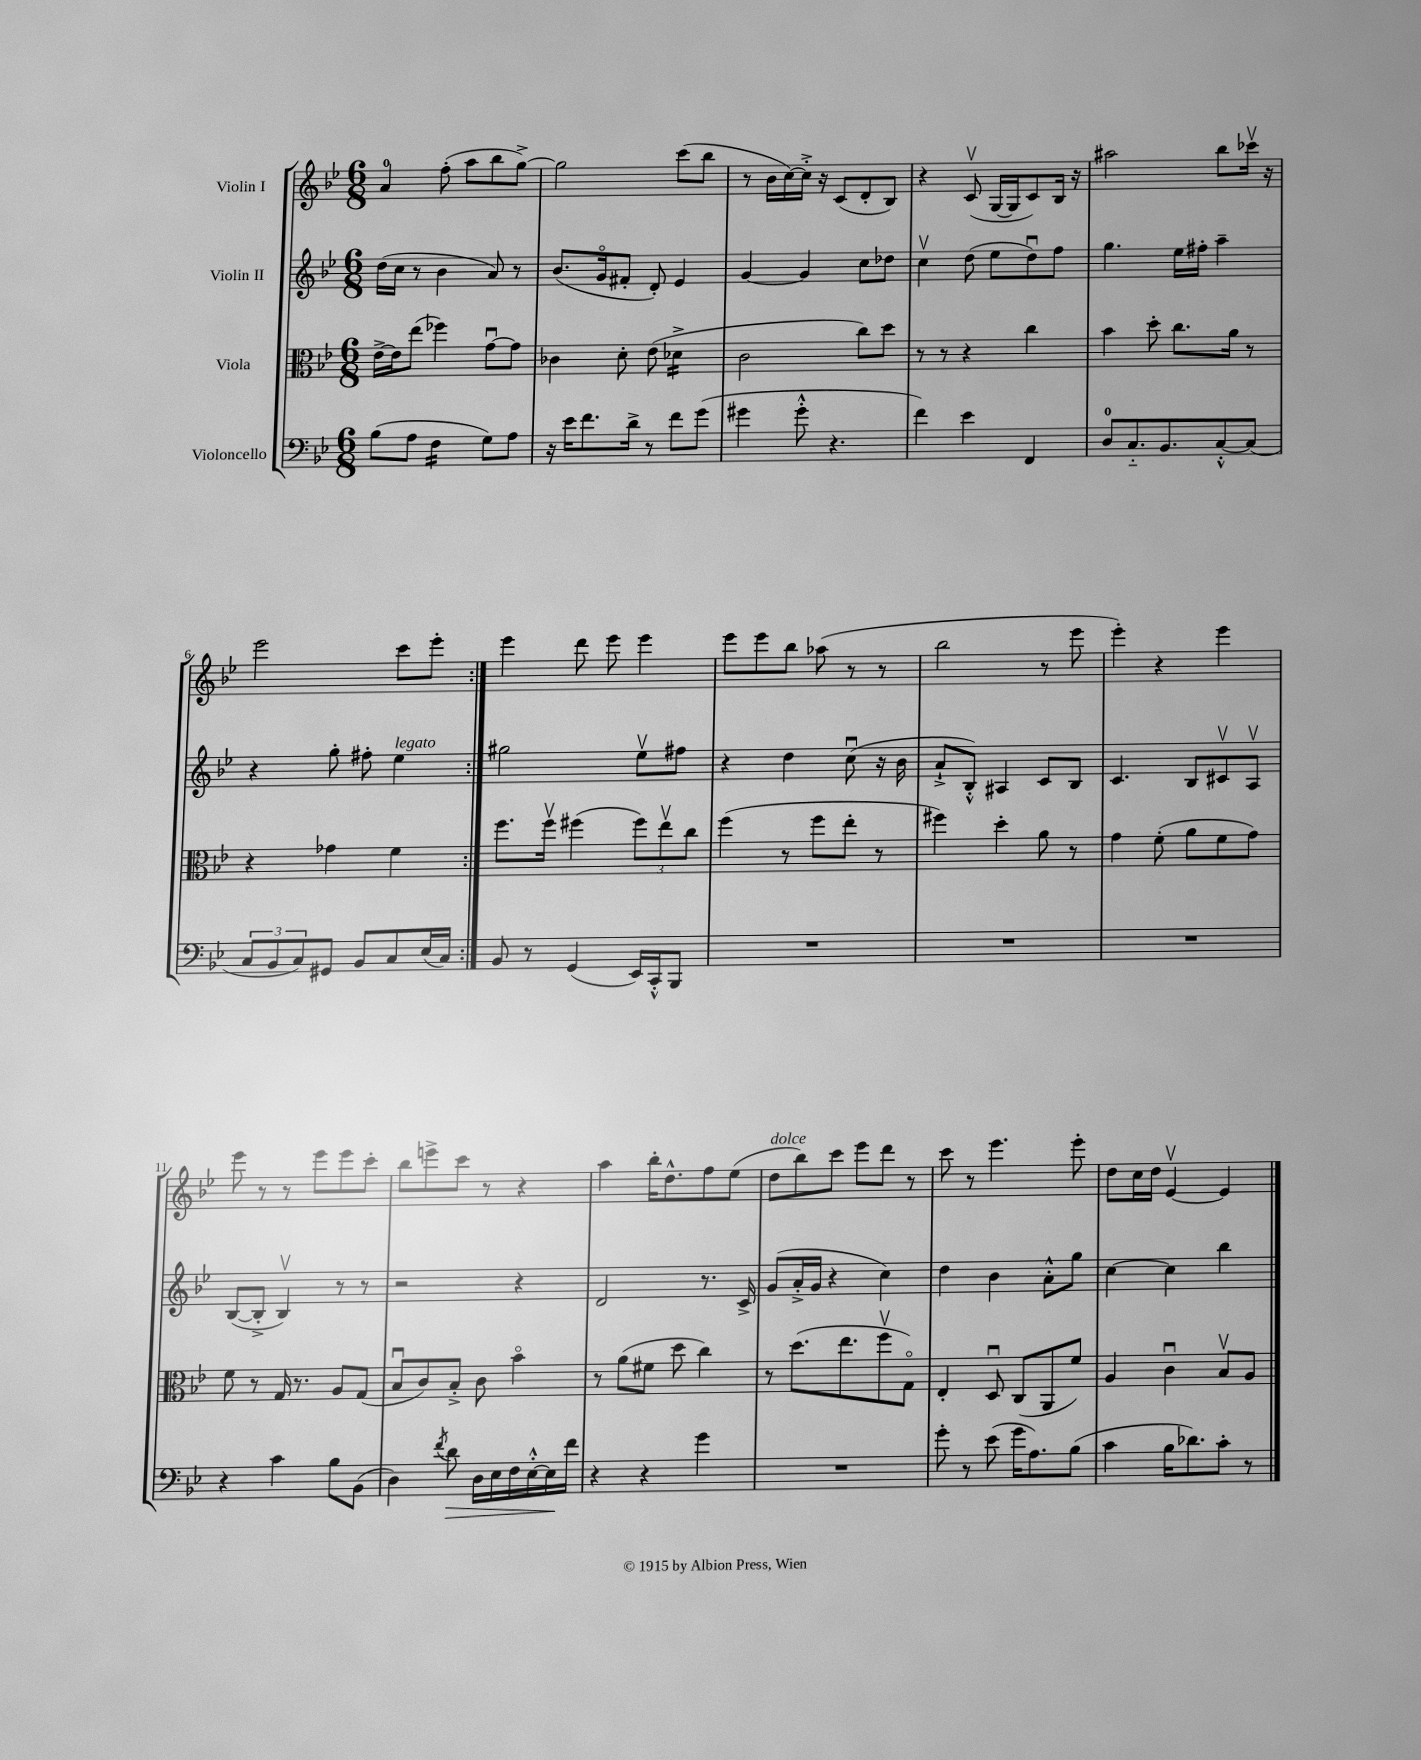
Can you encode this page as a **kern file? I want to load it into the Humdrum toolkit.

**kern	**kern	**kern	**kern
*staff4	*staff3	*staff2	*staff1
*clefF4	*clefC3	*clefG2	*clefG2
*k[b-e-]	*k[b-e-]	*k[b-e-]	*k[b-e-]
*M6/8	*M6/8	*M6/8	*M6/8
(8B-	[16e-^	(16dd	4a
.	16e-]	16cc	.
8A	(8ee-	8r	.
4F	4ff-)	4b-	(8ff'
.	.	.	8aa
8G)	[8gu	8a)	8bb-
8A	8g]	8r	[8gg^)
=	=	=	=
16r	4c-	(8.b-	2gg]
16e-	.	.	.
8.f	.	.	.
.	.	16go	.
.	8d'	8f#'	.
16d^	.	.	.
8r	(8e-	8d')	.
8f	4d-^	4e-	(8ccc
(8g	.	.	8bb-
=	=	=	=
4g#	2c	[4g	8r
.	.	.	16b-
.	.	.	[16cc)
8g#'^^	.	4g]	16cc'^]
.	.	.	16r
4.r	.	.	(8c
.	8cc)	8cc	8d'
.	8dd	8dd-	8B-)
=	=	=	=
4f)	8r	4ccv	4r
.	8r	.	.
4e-	4r	(8dd	(8cv
.	.	8ee-	[16G
.	.	.	16G]
4FF	4cc	8ddu)	8c)
.	.	8ff	16B-
.	.	.	16r
=	=	=	=
8D	4b-	4.gg	2aa#
8.C'~	.	.	.
.	8dd'	.	.
8.BB-	.	.	.
.	8.cc	16ee-	.
.	.	16ff#'	.
[8C'^^	.	4aa~	8bb-
.	16a	.	.
(8C]	8r	.	16ccc-v
.	.	.	16r
=	=	=	=
12C	4r	4r	2eee-
12BB-	.	.	.
12C)	.	.	.
8GG#	4g-	8gg'	.
8BB-	.	8ff#'	.
8C	4f	4ee-	8ccc
(16E-	.	.	8eee-'
16C)	.	.	.
=:|!	=:|!	=:|!	=:|!
8BB-	8.ff	2gg#	4eee-
8r	.	.	.
.	16ffv	.	.
(4GG	(4ff#	.	8ddd
.	.	.	8eee-
16EE-)	12ff#)	8ee-v	4eee-
16CC'^^	.	.	.
.	12ee-v	.	.
8BBB-	.	8ff#	.
.	12cc	.	.
=	=	=	=
2.r	(4ff	4r	8eee-
.	.	.	8eee-
.	8r	4dd	8bb-
.	8ff	.	(8aa-
.	8ee-'	(8ccu	8r
.	8r	16r	8r
.	.	16b-	.
=	=	=	=
2.r	4ff#)	8a`^	2bb-
.	.	8B-'^^)	.
.	4dd'	4A#	.
.	8a	8c	8r
.	8r	8B-	8eee-
=	=	=	=
2.r	4g	4.c	4eee-')
.	(8f'	.	4r
.	8a	8B-	.
.	8f	8c#v	4eee-
.	8g)	8Av	.
=	=	=	=
4r	8f	([8B-	8eee-
.	8r	8B-'^]	8r
4c	16G	4B-v)	8r
.	8.r	.	.
.	.	.	8eee-
8B-	8A	8r	8eee-
(8BB-	(8G	8r	8ccc'
=	=	=	=
4D)	8B-u	2r	8bb-
.	8c)	.	8eee^
8qf	.	.	.
8d	8B-'^	.	8ccc
16D	8c	.	8r
16E-	.	.	.
16F	4b-o	4r	4r
[16E-'^^	.	.	.
16E-]	.	.	.
16f	.	.	.
=	=	=	=
4r	8r	2d	4aa
.	(8a	.	.
4r	8f#	.	16bb-'
.	.	.	8.dd^^
.	8dd	.	.
4g	4cc)	8.r	8ff
.	.	.	(8ee-
.	.	16c^	.
=	=	=	=
2.r	8r	(8g	8dd
.	(8.dd	16a'^	8bb-)
.	.	16g	.
.	.	4r	8ccc
.	8.ee-	.	.
.	.	.	8eee-
.	8ffv	4cc)	8ddd
.	8Go)	.	8r
=	=	=	=
8g'	4E-'	4dd	8ccc
8r	.	.	8r
(8e-	8Du	4b-	4.eee-
16g	(8C	.	.
8.A)	.	.	.
.	8AA	8a'^^	.
(8B-	8f)	8gg	8eee-'
=	=	=	=
4c	4A	[4cc	8dd
.	.	.	16cc
.	.	.	16dd
16B-	4cu	4cc]	[4e-v
8.d-)	.	.	.
8c'	8B-v	4bb-	4e-]
8r	8A	.	.
==	==	==	==
*-	*-	*-	*-
